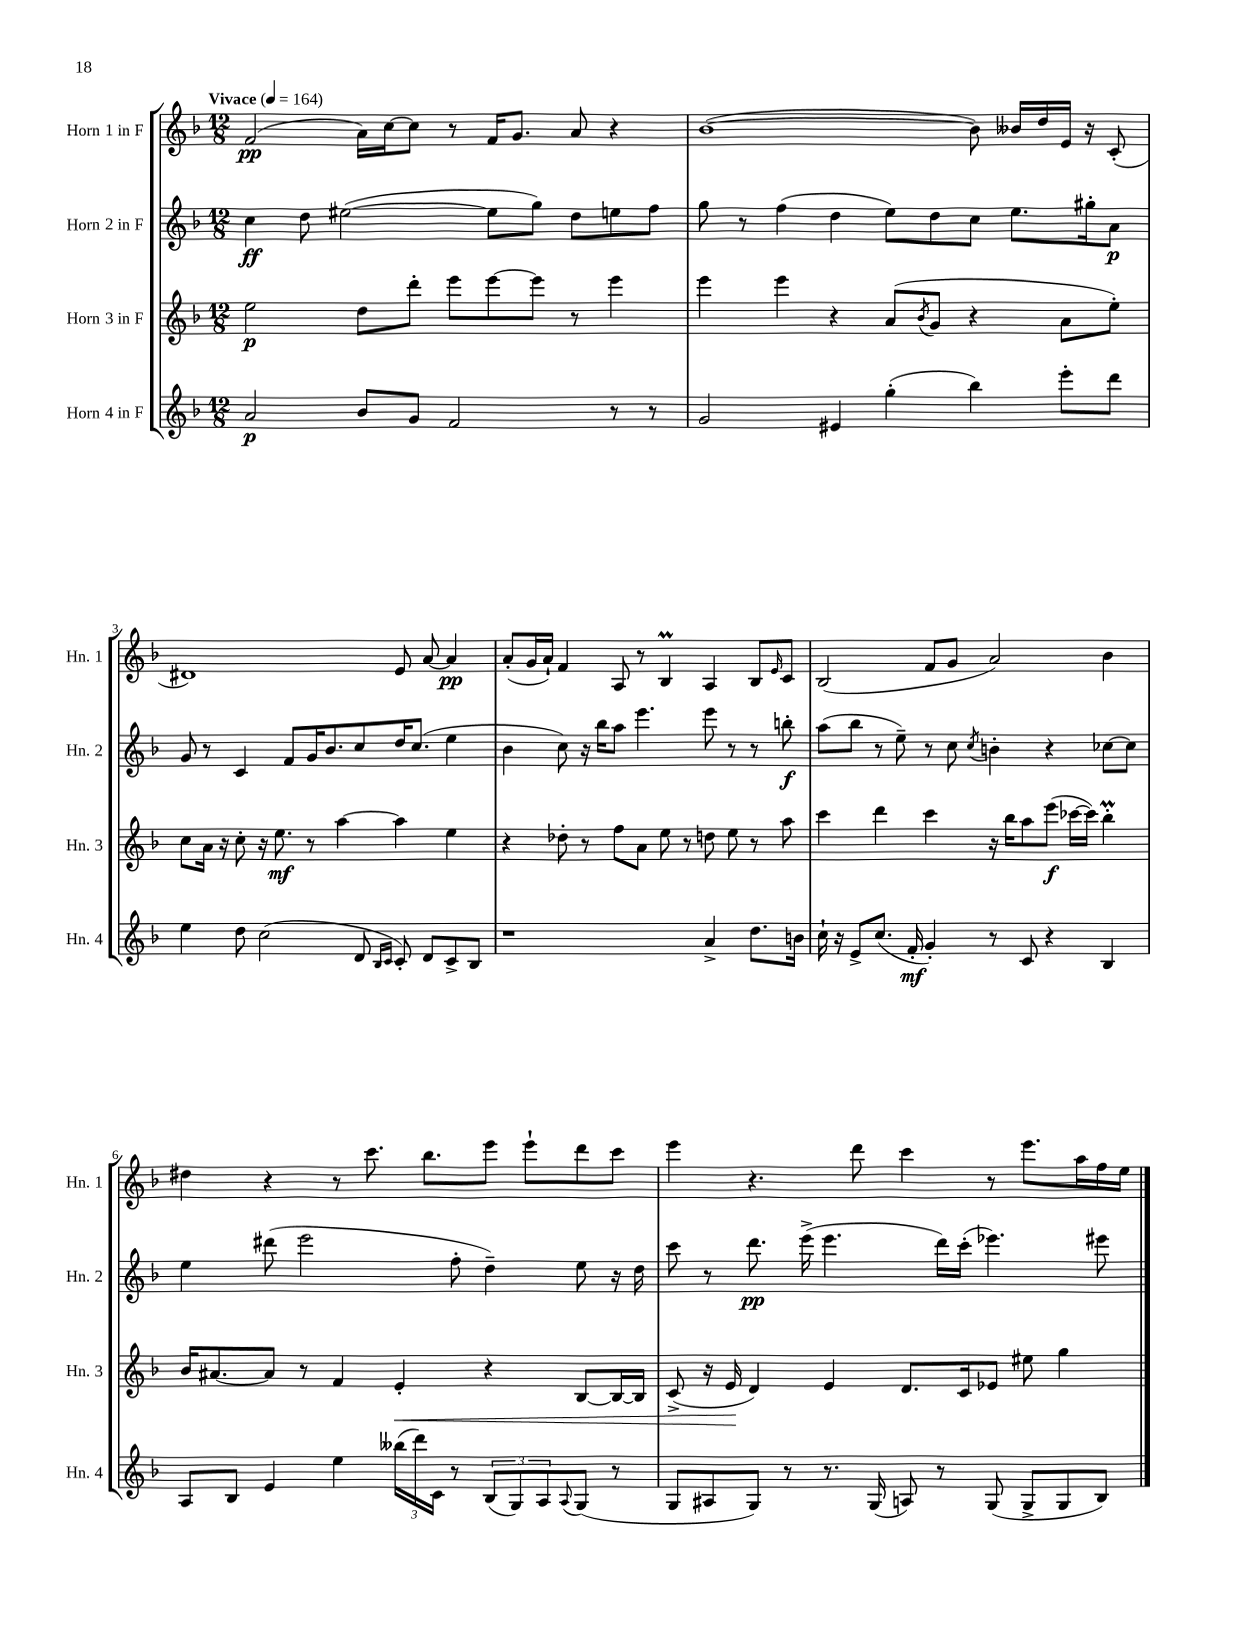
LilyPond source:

<<
\new StaffGroup <<
\new Staff = "s0" \with { instrumentName = "Horn 1 in F" shortInstrumentName = "Hn. 1" } {
    \clef treble \key f \major \numericTimeSignature \time 12/8 \tempo "Vivace" 4 = 164
    f'2\pp( a'16) c''16~ c''8 r8 f'16 g'8. a'8 r4 |
    bes'1~( bes'8) beses'16 d''16 e'16 r16 c'8-.( |
    dis'1) e'8 a'8~ a'4\pp |
    a'8-.( g'16 a'16-!) f'4 a8 r8 bes4\prall a4 bes8 \grace { e'16 } c'8 |
    bes2( f'8 g'8 a'2) bes'4 |
    dis''4 r4 r8 c'''8. bes''8. e'''8 e'''8-! d'''8 c'''8 |
    e'''4 r4. d'''8 c'''4 r8 e'''8. a''16 f''16 e''16 \bar "|." |
}
\new Staff = "s1" \with { instrumentName = "Horn 2 in F" shortInstrumentName = "Hn. 2" } {
    \clef treble \key f \major \numericTimeSignature \time 12/8
    c''4\ff d''8 eis''2~( eis''8 g''8) d''8 e''8 f''8 |
    g''8 r8 f''4( d''4 e''8) d''8 c''8 e''8. gis''16-. a'8\p |
    g'8 r8 c'4 f'8 g'16 bes'8. c''8 d''16 c''8.( e''4 |
    bes'4 c''8) r16 bes''16 a''8 e'''4. e'''8 r8 r8 b''8-.\f |
    a''8( bes''8 r8 e''8--) r8 c''8 \acciaccatura { c''8 } b'4-. r4 ces''8~ ces''8 |
    e''4 dis'''8( e'''2 f''8-. d''4--) e''8 r16 d''16 |
    c'''8 r8 d'''8.\pp e'''16->( e'''4. d'''16) c'''16-.( ees'''4.) eis'''8 \bar "|." |
}
\new Staff = "s2" \with { instrumentName = "Horn 3 in F" shortInstrumentName = "Hn. 3" } {
    \clef treble \key f \major \numericTimeSignature \time 12/8
    e''2\p d''8 d'''8-. e'''8 e'''8~ e'''8 r8 e'''4 |
    e'''4 e'''4 r4 a'8( \acciaccatura { bes'8 } g'8 r4 a'8 e''8-.) |
    c''8 a'16 r16 c''8-. r16 e''8.\mf r8 a''4~ a''4 e''4 |
    r4 des''8-. r8 f''8 a'8 e''8 r8 d''8 e''8 r8 a''8 |
    c'''4 d'''4 c'''4 r16 bes''16 a''8 e'''8\f( ces'''16~ ces'''16) bes''4-.\prall |
    bes'16 ais'8.~ ais'8 r8 f'4 e'4-.\< r4 bes8~ bes16~ bes16 |
    c'8->( r16 e'16\! d'4) e'4 d'8. c'16 ees'8 eis''8 g''4 \bar "|." |
}
\new Staff = "s3" \with { instrumentName = "Horn 4 in F" shortInstrumentName = "Hn. 4" } {
    \clef treble \key f \major \numericTimeSignature \time 12/8
    a'2\p bes'8 g'8 f'2 r8 r8 |
    g'2 eis'4 g''4-.( bes''4) e'''8-. d'''8 |
    e''4 d''8 c''2( d'8 \grace { bes16 c'16 } c'8-.) d'8 c'8-> bes8 |
    r1 a'4-> d''8. b'16 |
    c''16-! r16 e'8-> c''8.( f'16-.\mf g'4-.) r8 c'8 r4 bes4 |
    a8 bes8 e'4 e''4 \tuplet 3/2 { beses''16( d'''16) c'16 } r8 \tuplet 3/2 { bes8( g8) a8 } \appoggiatura { a8 } g8( r8 |
    g8 ais8 g8) r8 r8. g16( a8) r8 g8( g8-> g8 bes8) \bar "|." |
}
>>
>>
